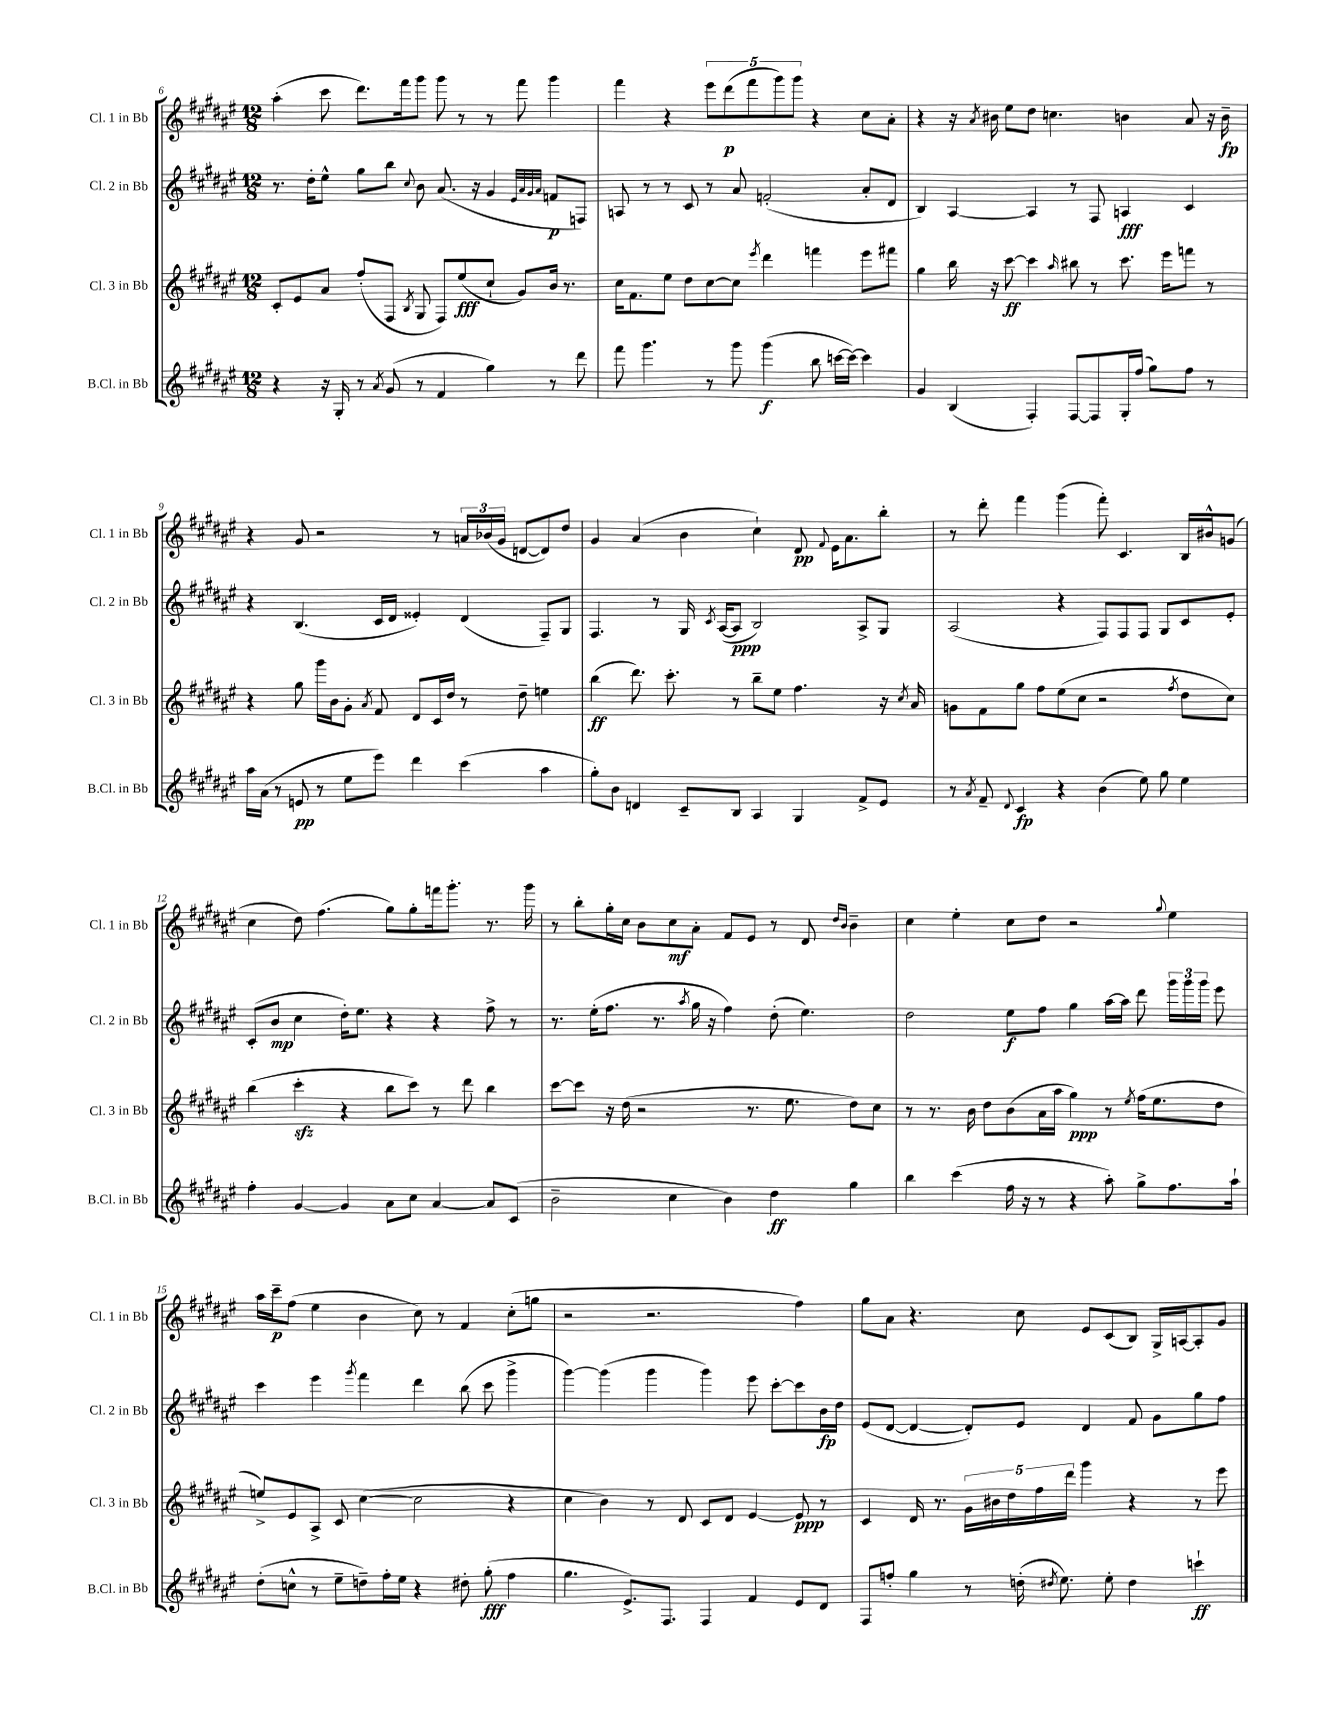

**kern	**kern	**kern	**kern
*staff4	*staff3	*staff2	*staff1
*clefG2	*clefG2	*clefG2	*clefG2
*k[f#c#g#d#a#e#]	*k[f#c#g#d#a#e#]	*k[f#c#g#d#a#e#]	*k[f#c#g#d#a#e#]
*M12/8	*M12/8	*M12/8	*M12/8
4r	8c#'/L	8.r	(4aa#'\
.	8e#/	.	.
.	.	16dd#'\LK	.
16r	8a#/J	8ee#^^\J	8ccc#\
16G#'/	.	.	.
8r	(8ff#'/L	8gg#\L	8.ddd#\L)
8qa#/	.	.	.
(8g#/	8F#/J	8bb\J	.
.	.	.	16fff#\k
.	8qB/	8qqcc#/	.
8r	8G#/	8b\	8ggg#\J
4f#/	8F#/L)	(8.a#/	8ggg#\
.	(8ee#/	.	8r
.	.	16r	.
4gg#\)	8cc#`/J	4g#/	8r
.	8g#/L)	.	8fff#\
.	.	32qqe#/LLL	.
.	.	32qqa#/	.
.	.	32qqg#/	.
.	.	32qqa#/JJJ	.
8r	16b/Jk	8f/L	4ggg#\
.	8.r	.	.
8ddd#\	.	8F/J)	.
=	=	=	=
8fff#\	16cc#\LK	8A/	4fff#\
.	8.f#\	.	.
4.ggg#\	.	8r	.
.	8ee#\J	8r	4r
.	8dd#\L	8c#/	.
8r	[8cc#\	8r	10eee#\L
.	.	.	(10ddd#\
8ggg#\	8cc#\]J	8a#/	.
.	.	.	10fff#\
.	8qeee#/	.	.
(4ggg#\	4ddd#\	(2f'/	.
.	.	.	10ggg#\)
.	.	.	10ggg#\J
8bb\	4fff\	.	4r
[16ccc\LL	.	.	.
16ccc\_JJ)	.	.	.
4ccc\]	8eee#\L	8a#'/L	8cc#\L
.	8fff#\J	8d#/J	8a#'\J
=	=	=	=
4g#/	4gg#\	4B/)	4r
(4B/	16bb\	[4A#/	16r
.	.	.	8qa#/
.	16r	.	16b#\
.	[8ccc#\	.	8ee#\L
4F#'/)	4ccc#\]	4A#/]	8dd#\J
.	.	.	4.cc\
.	16qqaa#/	.	.
[8F#/L	8bb#\	8r	.
8F#/]	8r	8F#/	.
16G#'/L	8.ccc#\	4A/	4b\
(16ff#/JJ	.	.	.
8gg#\L)	.	.	.
.	16eee#\LK	.	.
8ff#\J	8fff\J	4c#/	8a#/
8r	8r	.	16r
.	.	.	16b~\
=	=	=	=
16aa#\LL	4r	4r	4r
(16a#\JJ	.	.	.
8r	.	.	.
8e/	8gg#\	(4.B/	8g#/
8r	16ggg#\LL	.	2r
.	16b\J	.	.
8ee#\L	8g#'\J	.	.
.	8qa#/	.	.
8eee#\J)	8f#/	16c#/LL	.
.	.	16d#/JJ	.
4ddd#\	8d#/L	4e##'/)	.
.	16c#/L	.	8r
.	16dd#/JJ	.	.
(4ccc#\	8r	(4d#/	24a/LL
.	.	.	(24b-/
.	.	.	24g#/JJ
.	8dd#~\	.	[8d/L
4aa#\	4ee\	8F#~/L)	8d/])
.	.	8G#/J	8dd#/J
=	=	=	=
8gg#'\L)	(4bb\	4.F#/	4g#/
8b\J	.	.	.
4d/	8.ddd#\)	.	(4a#/
.	.	8r	.
.	8.ccc#'\	.	.
8c#~/L	.	16G#/	4b\
.	.	8qc#/	.
.	.	([16A#/LK	.
8B/J	8r	8A#/]J	.
4A#/	8bb~\L	2B/)	4cc#`\)
.	8ee#\J	.	.
4G#/	4.ff#\	.	8d#/
.	.	.	8qqf#/
.	.	.	16e#\LK
.	.	.	8.a#\
8f#^/L	.	8A#^/L	.
8e#/J	16r	8G#/J	8bb'\J
.	8qcc#/	.	.
.	16a#/	.	.
=	=	=	=
8r	8g\L	(2A#/	8r
8qa#/	.	.	.
8f#~/	8f#\	.	8ddd#'\
8qqd#/	.	.	.
4c#/	8gg#\J	.	4fff#\
.	8ff#\L	.	.
4r	(8ee#\	4r	(4ggg#\
.	8cc#\J	.	.
(4b\	2r	8F#/L)	8fff#'\)
.	.	8F#/	4.c#/
8ee#\)	.	8F#/J	.
8gg#\	.	8G#/L	.
.	8qff#/	.	.
4ee#\	8dd#\L	8c#/	16B/LL
.	.	.	16b#^^/J
.	8cc#\J)	8e#'/J	(8g/J
=	=	=	=
4ff#'\	(4bb\	(8c#'/L	4cc#\
.	.	8b/J	.
[4g#/	4ccc#'\	4cc#\	8dd#\)
.	.	.	(4.ff#\
4g#/]	4r	16dd#'\LK)	.
.	.	8.ee#\J	.
8a#\L	8bb\L	4r	8gg#\L)
8cc#\J	8ccc#\J)	.	8gg#'\
[4a#/	8r	4r	16fff\k
.	.	.	8.ggg#'\J
.	8ddd#\	.	.
8a#/]L	4bb\	8ff#^\	8.r
(8c#/J	.	8r	.
.	.	.	16ggg#\
=	=	=	=
2b~\	[8ccc#\L	8.r	8r
.	8ccc#\]J	.	8bb'\L
.	.	(16ee#'\LK	.
.	16r	8.ff#\J	16gg#'\L
.	(16dd#\	.	16cc#\JJ
.	2r	.	8b\L
.	.	8.r	.
4cc#\	.	.	8cc#\
.	.	8qaa#/	.
.	.	16gg#\	8a#'\J
.	.	16r	.
4b\)	.	4ff#\)	8f#/L
.	8.r	.	8e#/J
4dd#\	.	(8dd#'\	8r
.	8.ee#\	.	.
.	.	4.ee#\)	8d#/
.	.	.	16qqdd#/LL
.	.	.	16qqb/JJ
4gg#\	8dd#\L)	.	4b~\
.	8cc#\J	.	.
=	=	=	=
4bb\	8r	2dd#\	4cc#\
.	8.r	.	.
(4ccc#\	.	.	4ee#'\
.	16b\	.	.
.	8dd#\L	.	.
16ff#\	(8b\	8ee#\L	8cc#\L
16r	.	.	.
8r	16a#\L	8ff#\J	8dd#\J
.	16aa#\JJ	.	.
4r	4gg#\)	4gg#\	2r
8aa#'\)	8r	[16aa#\LL	.
.	.	16aa#\]JJ	.
.	8qee#/	.	.
8gg#^\L	(16ff#\LK	8ddd#\	.
.	8.ee#\	.	.
.	.	.	8qqgg#/
8.ff#\	.	24ggg#\LL	4ee#\
.	.	24ggg#\	.
.	.	24ggg#\JJ	.
.	8dd#\J	8eee#\	.
16aa#`\Jk	.	.	.
=	=	=	=
(8dd#'\L	8ee^/L)	4ccc#\	16aa#\LL
.	.	.	16ccc#~\J
8cc^^\J	8e#/	.	(8ff#\J
8r	8A#^/J	4eee#\	4ee#\
8ee#~\L	8c#/	.	.
.	.	8qggg#/	.
8dd~\)	([4cc#\	4fff#\	4b\
16ff#'\L	.	.	.
16ee#\JJ	.	.	.
4r	2cc#\]	4ddd#\	8cc#\)
.	.	.	8r
8dd#'\	.	(8bb\	4f#/
(8gg#'\	.	8ccc#\	.
4ff#\	4r	4ggg#^\	(8cc#'\L
.	.	.	8gg\J
=	=	=	=
4.gg#\	4cc#\	[4ggg#\)	2r
.	4b\)	(4ggg#\]	.
8.e#^/L)	.	.	.
.	8r	4ggg#\	2.r
8.F#/J	.	.	.
.	8d#/	.	.
4F#/	8c#/L	4ggg#\)	.
.	8d#/J	.	.
4f#/	[4e#/	8eee#\	.
.	.	[8ccc#'\L	.
8e#/L	8e#/]	8ccc#\]	4ff#\)
8d#/J	8r	16b\L	.
.	.	16dd#\JJ	.
=	=	=	=
8F#/L	4c#/	(8e#/L	8gg#\L
8ff'/J	.	[8d#/J	8a#\J
4gg#\	16d#/	4d#/_	4.r
.	8.r	.	.
8r	20g#\LL	8d#'/]L)	.
.	20b#\	.	.
.	20dd#\	.	.
(16dd'\	.	8e#/J	8cc#\
.	20ff#\	.	.
8qdd#/	.	.	.
8.ee#\)	.	.	.
.	20ddd#\JJ	.	.
.	4ggg#\	4d#/	8e#/L
8ee#'\	.	.	(8c#/
4dd#\	4r	8f#/	8B/J)
.	.	8g#\L	16G#^/LL
.	.	.	[16A/J
4ccc`\	8r	8gg#\	8A'/]
.	8eee#\	8ff#\J	8g#/J
==	==	==	==
*-	*-	*-	*-
